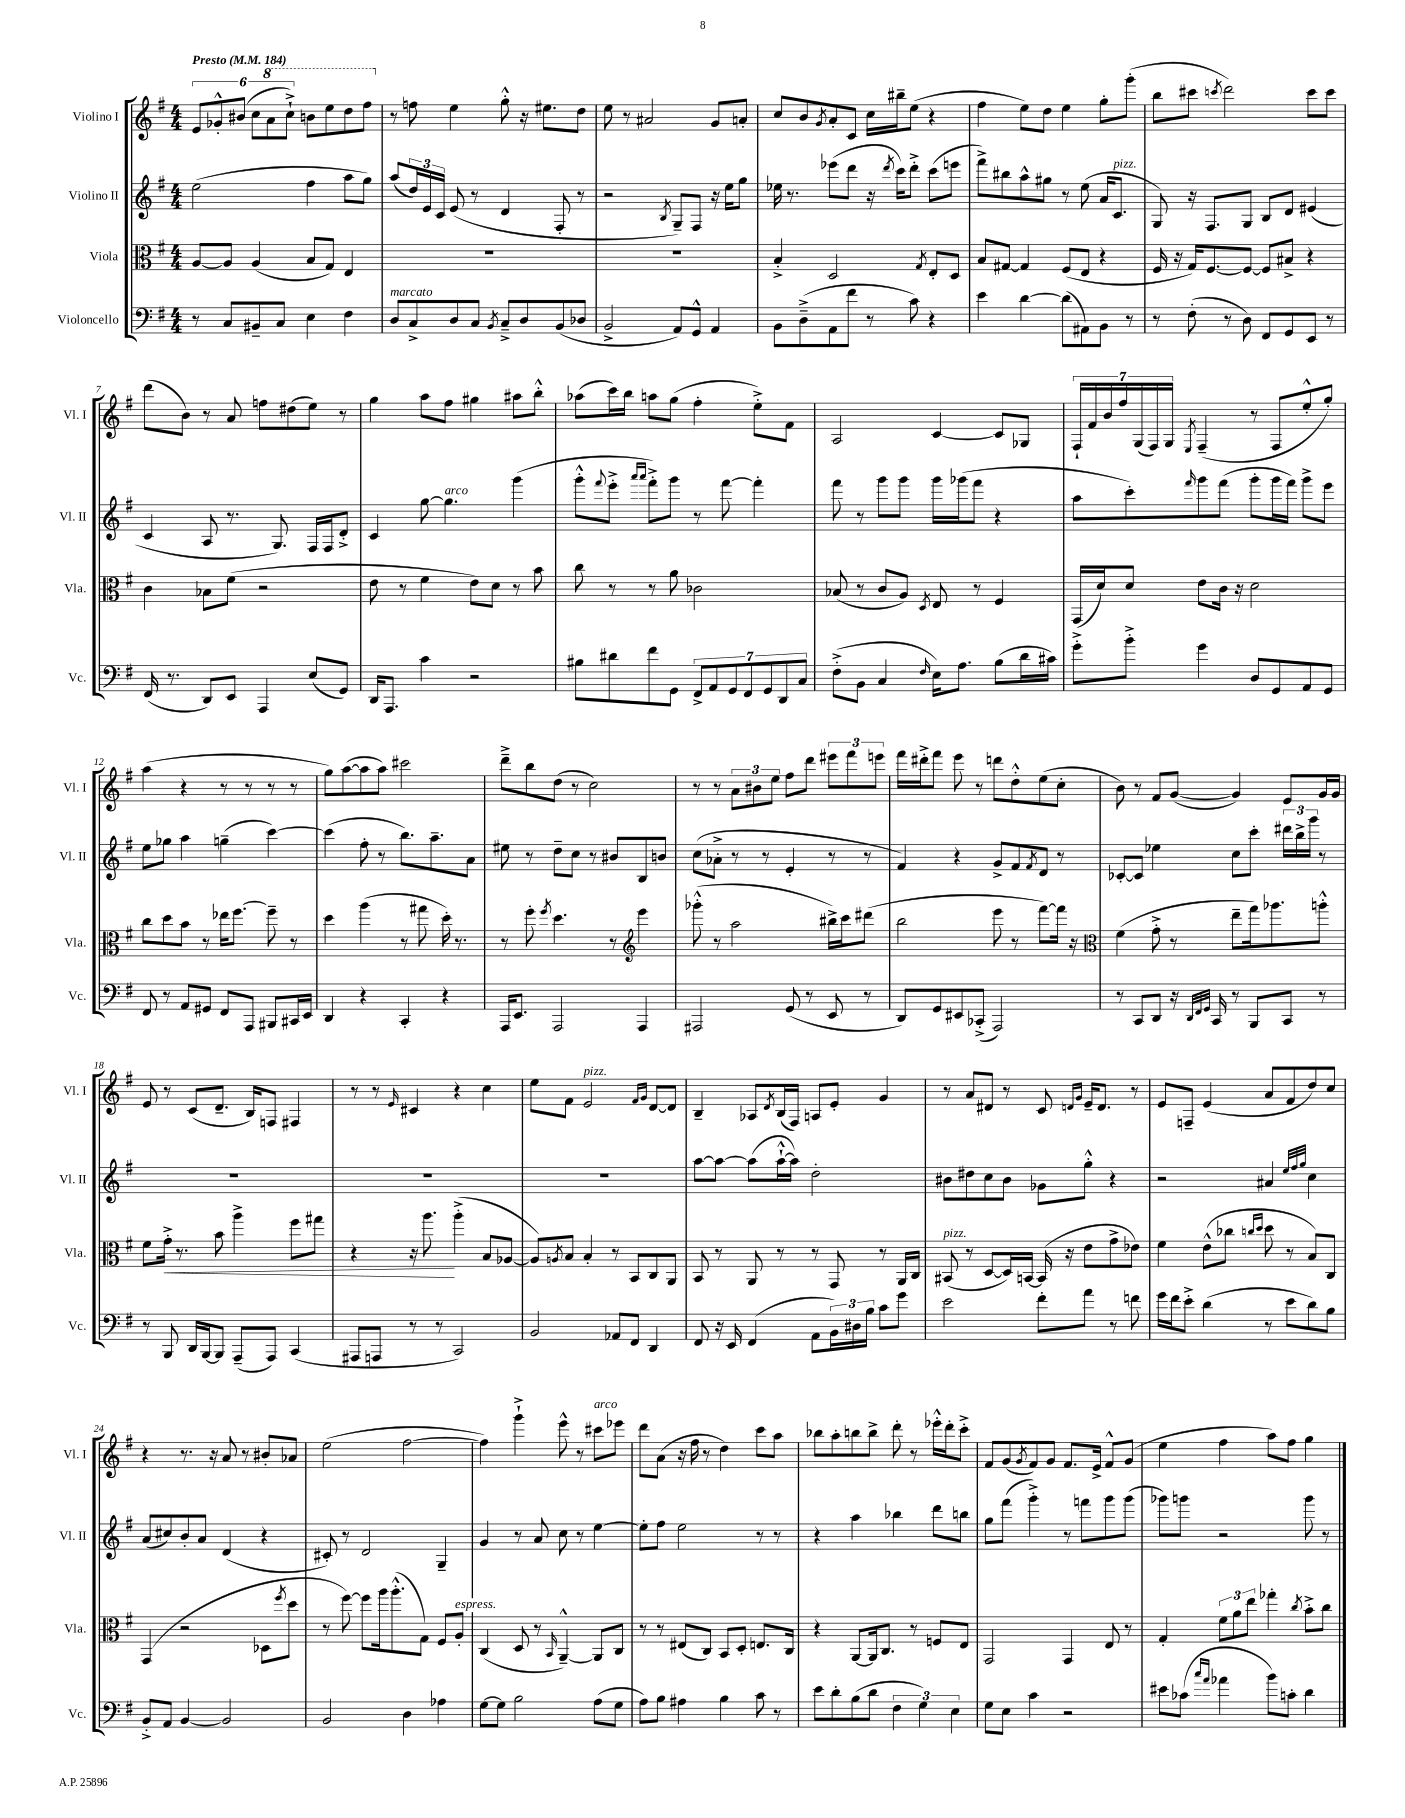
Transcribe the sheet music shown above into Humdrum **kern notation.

**kern	**kern	**dynam	**kern	**kern
*part4	*part3	*part3	*part2	*part1
*staff4	*staff3	*staff3	*staff2	*staff1
*I"Violoncello	*I"Viola	*	*I"Violino II	*I"Violino I
*I'Vc.	*I'Vla.	*	*I'Vl. II	*I'Vl. I
*clefF4	*clefC3	*	*clefG2	*clefG2
*k[f#]	*k[f#]	*	*k[f#]	*k[f#]
*M4/4	*M4/4	*	*M4/4	*M4/4
*MM184	*MM184	*	*MM184	*MM184
=1	=1	=1	=1	=1
!	!	!	!	!LO:TX:a:B:t=Presto
8r	[8A/L	.	(2ee\	12e/L
.	.	.	.	12g-X'^^/
8C/L	8A/J]	.	.	.
.	.	.	.	(12b#X/J
8BB#X~/	(4A/	.	.	12cc\L
*	*	*	*	*8va
.	.	.	.	12aa\
8C/J	.	.	.	.
.	.	.	.	12ccc`^\J)
4E\	8B/L	.	4ff#\	8bbn\L
.	8G/J)	.	.	8eee\
4F#\	4E/	.	8aa\L	8ddd\
.	.	.	8gg\J)	8fff#\J
=2	=2	=2	=2	=2
*	*	*	*	*X8va
!LO:TX:a:i:t=marcato	!	!	!	!
8D/L	1r	.	(8aa/L	8r
8C^/	.	.	24dd/L)	8ffn\
.	.	.	24e/	.
.	.	.	24c/JJ	.
8D/	.	.	(8e/	4ee\
8C/J	.	.	8r	.
8qBB/	.	.	.	.
8C~^/L	.	.	4d/	8gg'^^\
8D/	.	.	.	16r
.	.	.	.	8.ee#X\L
(8BB/	.	.	8F#'/	.
8D-X/J	.	.	8r	8dd\J
=3	=3	=3	=3	=3
2BB^/	1r	.	2r	8ee\
.	.	.	.	8r
.	.	.	.	2a#X/
.	.	.	8qB/	.
8AA/L)	.	.	8G~/L)	.
8GG^^/J	.	.	8F#/J	.
4AA/	.	.	16r	8g/L
.	.	.	16ee\KL	.
.	.	.	8gg\J	8an'/J
=4	=4	=4	=4	=4
8BB\L	4B'^/	.	16ee-X\	8cc/L
.	.	.	8.r	.
(8D~^\	.	.	.	8b/
.	.	.	.	8qg/
8AA\	2D/	.	(8eee-X\L	8a'/
8f#\J	.	.	8ddd\J	8c/J
8r	.	.	16r	16cc\LL
.	.	.	8qddd/	.
.	.	.	16ccc\KL)	16bb#X~\J
8c\)	.	.	8ddd'^\J	(8ee\J
.	8qG/	.	.	.
4r	8E'/L	.	(8ccc\L	4r
.	8D/J	.	8eeen\J	.
=5	=5	=5	=5	=5
4e\	8B/L	.	8fff#^\L)	4ff#\
.	[8G#X/J	.	8bb#X\	.
[4d\	4G#/]	.	8aa^^\	8ee\L)
.	.	.	8gg#X\J	8dd\J
(8d\L]	(8F#/L	.	8r	4ee\
8AA#X\)	8E/J	.	(8ee\	.
8BB\J	4r	.	16a/KL	8gg'\L
!	!	!	!LO:TX:a:i:t=pizz.	!
.	.	.	8.c/J	.
8r	.	.	.	(8ggg'\J
=6	=6	=6	=6	=6
8r	16F#/	.	8G/)	8bb\L
.	16r	.	.	.
(8F#'\	16G/KL)	.	16r	8ccc#X\J
.	[8.F#/	.	8.F#/L	.
.	.	.	.	8qcccn/
8r	.	.	.	2ddd\)
8D\)	8F#/J_	.	8G/J	.
8FF#/L	8F#/L]	.	8B/L	.
8GG/	8B#X^/J	.	8d/J	.
8EE/J	4r	.	(4e#X/	8ccc\L
8r	.	.	.	8ccc\J
!!LO:LB:g=z
=7	=7	=7	=7	=7
(16FF#/	4c\	.	4c/	(8ddd\L
8.r	.	.	.	.
.	.	.	.	8b\J)
8DD/L)	8B-X\L	.	8A/	8r
8EE/J	(8f#\J	.	8.r	8a/
4AAA/	2r	.	.	8ffn\L
.	.	.	8.G/)	.
.	.	.	.	(8dd#X\
(8E/L	.	.	16F#/LL	8ee\J)
.	.	.	16F#/J	.
8GG/J)	.	.	8d'^/J	8r
=8	=8	=8	=8	=8
16DD/KL	8e\	.	4c/	4gg\
8.AAA/J	.	.	.	.
.	8r	.	.	.
4c\	4f#\	.	[8gg\	8aa\L
!	!	!	!LO:TX:a:i:t=arco	!
.	.	.	4.gg\]	8ff#\J
2r	8e\L)	.	.	4gg#X\
.	8d\J	.	.	.
.	8r	.	(4ggg\	8aa#X\L
.	8b\	.	.	8bb'^^\J
=9	=9	=9	=9	=9
8B#X\L	8cc\	.	8ggg'^^\L	(8aa-X\L
.	.	.	8qqfff#/	.
8d#X\	8r	.	8eee'^\J	16ccc\L)
.	.	.	.	16bb\JJ
.	.	.	16qqaaa/LL	.
.	.	.	16qqaaa/JJ	.
8f#\	8r	.	8fff#'^\L)	8aan\L
8GG\J	8a\	.	8ggg\J	(8gg\J
14FF#^/L	2c-X\	.	8r	4ff#'\
14AA/	.	.	.	.
.	.	.	[8fff#\	.
14GG/	.	.	.	.
14FF#/	.	.	.	.
.	.	.	4fff#'\]	8ee'^\L)
14GG/	.	.	.	.
14DD/	.	.	.	.
.	.	.	.	8f#\J
14C/J	.	.	.	.
=10	=10	=10	=10	=10
(8F#'^\L	(8B-X/	.	8fff#\	2A/
8BB\J	8r	.	8r	.
4C/	8c/L	.	8ggg\L	.
.	8A/J)	.	8ggg\J	.
16qqF#/	8qD/	.	.	.
16E\KL)	8E/	.	16ggg\LL	[4c/
8.A\J	.	.	(16ggg-X\J	.
.	8r	.	8fff#\J	.
(8B\L	4F#/	.	4r	8c/L]
16d\L	.	.	.	8G-X/J
16c#X\JJ)	.	.	.	.
=11	=11	=11	=11	=11
8g'^\L	(16GG/LL	.	8aa\L	28F#`/LL
.	.	.	.	28f#/
.	16d/J)	.	.	.
.	.	.	.	28b/
.	.	.	.	28ff#/
8b'^\J	8d/J	.	8ccc'\)	.
.	.	.	.	(28G/
.	.	.	.	28F#/)
.	.	.	.	28G/JJ
.	.	.	16qqfff#/	8qE/
4g\	8e\L	.	8ggg\	(4F#~/
.	16c\Jk	.	(8fff#\J	.
.	16r	.	.	.
8D/L	2d\	.	8ggg'\L	8r
8GG/	.	.	16ggg\L	8F#/L
.	.	.	16fff#\JJ)	.
8AA/	.	.	8ggg^\L	8ee'^^/
8GG/J	.	.	8eee\J	8gg'/J)
!!LO:LB:g=z
=12	=12	=12	=12	=12
8FF#/	8cc\L	.	8ee\L	(4aa\
8r	8dd\	.	8gg-X\J	.
8AA/L	8b\J	.	4aa\	4r
8GG#X/J	8r	.	.	.
8FF#/L	16ee-X\KL	.	(4ggn~\	8r
.	[8.ff#\J	.	.	.
8AAA/J	.	.	.	8r
8BBB#X/L	8ff#~\]	.	[4ccc\)	8r
16CC#X/L	8r	.	.	8r
16EE/JJ	.	.	.	.
=13	=13	=13	=13	=13
4DD/	4dd\	.	(4ccc\]	8gg\L)
.	.	.	.	([8aa\
4r	(4aa\	.	8ff#'\	8aa\]
.	.	.	8r	8aa\J)
4CC'/	8r	.	8.bb\L)	2ccc#X\
.	8gg#X\	.	.	.
.	.	.	8.aa~\	.
4r	16dd'\)	.	.	.
.	8.r	.	.	.
.	.	.	8a\J	.
=14	=14	=14	=14	=14
16AAA/KL	8r	.	8ee#X\	8ddd~^\L
8.EE/J	.	.	.	.
.	8ff#'\	.	8r	8bb\
.	8qff#/	.	.	.
2AAA/	4.dd\	.	8dd~\L	(8dd\J
.	.	.	8cc\J	8r
.	.	.	8r	2cc\)
.	8r	.	8b#X/L	.
*	*clefG2	*	*	*
4AAA/	4eee\	.	8B/	.
.	.	.	8bn/J	.
=15	=15	=15	=15	=15
2AAA#X/	(8ggg-X'^^\	.	(8cc\L	8r
.	8r	.	8a-X'^\J	8r
.	2aa\	.	8r	12a\L
.	.	.	.	12b#X\
.	.	.	8r	.
.	.	.	.	12ee\J
(8GG/	.	.	4e'/	8ff#\L
8r	.	.	.	8ddd\J
8EE/	16bb#X^\LL)	.	8r	12eee#X\L
.	16ccc\J	.	.	.
.	.	.	.	12fff#\
8r	(8ddd#X\J	.	8r	.
.	.	.	.	12eeen\J
=16	=16	=16	=16	=16
8DD/L)	2bb\	.	4f#/)	16fff#\LL
.	.	.	.	16ddd#X'^\J
8GG/	.	.	.	8fff#\J
8EE#X/	.	.	4r	8eee\
(8CC-X'^/J	.	.	.	8r
2AAA/)	8eee\	.	8g^/L	8dddn\L
.	8r	.	8f#/	8dd'^^\
.	.	.	8qf#/	.
.	[8fff#\L)	.	8d/J	(8ee\
.	16fff#\Jk]	.	8r	8cc'\J
.	16r	.	.	.
=17	=17	=17	=17	=17
*	*clefC3	*	*	*
8r	(4f#\	.	[8c-X'/L	8b\)
8CC/L	.	.	8c-/J]	8r
8DD/J	8g'^\	.	4ee-X\	8f#/L
16r	8r	.	.	([8g/J
32qqDD/LLL	.	.	.	.
32qqFF#/	.	.	.	.
32qqGG/JJJ	.	.	.	.
16CC/	.	.	.	.
8r	8ee~\L	.	8cc\L	4g/])
8BBB/L	16gg\k)	.	8ccc'\J	.
.	8.aa-X\	.	.	.
8CC/J	.	.	24ddd#X\LL	8e/L
.	.	.	24bb^\	.
.	.	.	24ggg\JJ	.
8r	8aan'^^\J	.	8r	16g/L
.	.	.	.	16g/JJ
!!LO:LB:g=z
=18	=18	=18	=18	=18
8r	8f#\L	.	1r	8e/
!	!	!LO:HP:b	!	!
8BBB/	16g'^\Jk	<	.	8r
.	8.r	.	.	.
16DD/LL	.	.	.	(8c/L
[16BBB/J	.	.	.	.
8BBB/J]	8b\	.	.	8.d~/J
(8AAA~/L	4aa^\	.	.	.
.	.	.	.	16B/KL)
8AAA/J)	.	.	.	8Fn/J
(4CC/	8ff#\L	.	.	4F#X/
.	8gg#X\J	.	.	.
=19	=19	=19	=19	=19
8AAA#X/L	4r	.	1r	8r
8AAAn/J	.	.	.	8r
.	.	.	.	16qqe/
8r	16r	.	.	4c#X/
.	8.aa\	.	.	.
8r	.	.	.	.
2CC/)	(4aa'^\	[	.	4r
.	8B/L	.	.	4cc\
.	[8A-X/J	.	.	.
=20	=20	=20	=20	=20
2BB/	8A-/L])	.	1r	8ee\L
.	8qAn/	.	.	.
.	8B/J	.	.	8f#\J
!	!	!	!	!LO:TX:a:i:t=pizz.
.	4B'/	.	.	2e/
8AA-X/L	8r	.	.	.
8FF#/J	8BB/L	.	.	.
.	.	.	.	16qqf#/LL
.	.	.	.	16qqg/JJ
4DD/	8C/	.	.	[8d/L
.	8AA/J	.	.	8d/J]
=21	=21	=21	=21	=21
8FF#/	8BB/	.	[8aa\L	4B~/
16r	8r	.	8aa\J_	.
16EE/	.	.	.	.
(4FF#/	8AA/	.	(8aa\L]	8A-X/L
.	.	.	.	8qd/
.	8r	.	[16aa`^^\L	(16B/L
.	.	.	16aa\JJ])	16F#/JJ)
8AA\L	8r	.	2dd'\	8An/L
24BB\L)	8GG/	.	.	8e'/J
24D#X\	.	.	.	.
24B\JJ	.	.	.	.
8c\L	8r	.	.	4g/
8g\J	16AA/LL	.	.	.
.	16C/JJ	.	.	.
=22	=22	=22	=22	=22
!	!LO:TX:a:i:t=pizz.	!	!	!
2e\	(8BB#X/	.	8b#X\L	8r
.	8r	.	8dd#X\	8a/L
.	[8D/L	.	8cc\	8d#X/J
.	16D/L])	.	8b#\J	8r
.	[16BBn/JJ	.	.	.
8f#'\L	(16BB/]	.	8g-X\L	8c/
.	16r	.	.	.
.	.	.	.	16qqdn/LL
.	.	.	.	16qqg/JJ
8a\J	8e\L	.	8gg'^^\J	16e~/KL
.	.	.	.	8.d/J
8r	8g^\	.	4r	.
8fn\	8e-X\J)	.	.	8r
=23	=23	=23	=23	=23
16g\LL	4f#\	.	2r	8e/L
16f#\J	.	.	.	.
8e'^\J	.	.	.	8Fn~/J
(4d\	(8e^^\L	.	.	(4e/
.	8cc-X\J	.	.	.
.	16qqccn/LL	.	.	.
.	16qqdd/JJ	.	.	.
8r	8dd\	.	4a#X/	8a/L
8e\L	8r	.	.	8f#/
.	.	.	32qqee/LLL	.
.	.	.	32qqff#/	.
.	.	.	32qqgg/JJJ	.
8d\)	8B/L)	.	4cc\	8dd/)
8B\J	8C/J	.	.	8cc/J
!!LO:LB:g=z
=24	=24	=24	=24	=24
8BB'^/L	(4GG/	.	(8a/L	4r
8AA/J	.	.	8cc#X/)	.
[4BB/	2r	.	8b'/	8.r
.	.	.	8a/J	.
.	.	.	.	16r
2BB/]	.	.	(4d/	8a/
.	.	.	.	8r
.	8D-X\L	.	4r	8b#X'/L
.	8qff#/	.	.	.
.	8dd\J	.	.	8a-X/J
=25	=25	=25	=25	=25
2BB/	8r	.	8c#X'/)	(2ee\
.	[8ff#\)	.	8r	.
.	8ff#\L]	.	2d/	.
.	16aa\k	.	.	.
.	(8.aa'^^\	.	.	.
4D\	.	.	.	[2ff#\
.	8G\J)	.	.	.
4A-X\	8F#/L	.	4G~/	.
!	!LO:TX:a:i:t=espress.	!	!	!
.	8A'/J	.	.	.
=26	=26	=26	=26	=26
[8G\L	(4C/	.	4g/	4ff#\])
8G\J]	.	.	.	.
2B\	8D/	.	8r	4ggg`^\
.	8r	.	8a/	.
.	16qqBB/	.	.	.
.	[4AA~^^/)	.	8cc\	8eee^^\
.	.	.	8r	8r
!	!	!	!	!LO:TX:a:i:t=arco
(8A\L	8AA/L]	.	[4ee\	8ccc#X\L
8G\J	8C/J	.	.	8eee-X\J
=27	=27	=27	=27	=27
8A\L)	8r	.	8ee'\L]	8ddd\L
8B\J	8r	.	8ff#\J	(8a\J
4A#X\	(8E#X/L	.	2ee\	16r
.	.	.	.	16ff#\
.	8C/J)	.	.	8r
4B\	8BB/L	.	.	4dd\)
.	8D'/J	.	.	.
8c\	8.En/L	.	8r	8ccc\L
8r	.	.	8r	8aa\J
.	16C/Jk	.	.	.
=28	=28	=28	=28	=28
8e\L	4r	.	4r	8bb-X\L
8d'\	.	.	.	8aa'\
(8B\	[8AA/L	.	4aa\	8bbn\
8d\J	16AA/k]	.	.	8bb^\J
.	8.C/J	.	.	.
6F#\	.	.	4bb-X\	8ddd'\
.	8r	.	.	8r
6G\)	.	.	.	.
.	8Fn/L	.	8ddd\L	16eee-X'^^\LL
.	.	.	.	16ddd'\J
6E\	.	.	.	.
.	8E/J	.	8bbn\J	8ccc'^\J
=29	=29	=29	=29	=29
8G\L	2GG/	.	8gg\L	8f#/L
8E\J	.	.	(8fff#\J	(8g/
.	.	.	.	8qg/
4c\	.	.	4ggg'^\)	8f#/)
.	.	.	.	8g/J
2r	4GG/	.	8r	8.f#/L
.	.	.	8fffn\L	.
.	.	.	.	16e^/Jk
.	8E/	.	8ggg\	8f#^^/L
.	8r	.	(8ggg\J	(8g/J
=30	=30	=30	=30	=30
8e#X\L	4G'/	.	8ggg-X\L)	4ee\
(8c-X\J	.	.	8gggn\J	.
16qqcc/LL	.	.	.	.
16qqa/JJ	.	.	.	.
4a-X\	12f#\L	.	2r	4ff#\
.	12a\	.	.	.
.	12ee\J	.	.	.
8b\L)	4gg-X'\	.	.	8aa\L)
8cn'\J	.	.	.	8ff#\J
.	8qcc/	.	.	.
4d\	8b'^\L	.	8ggg\	4gg\
.	8cc\J	.	8r	.
==	==	==	==	==
*-	*-	*-	*-	*-
